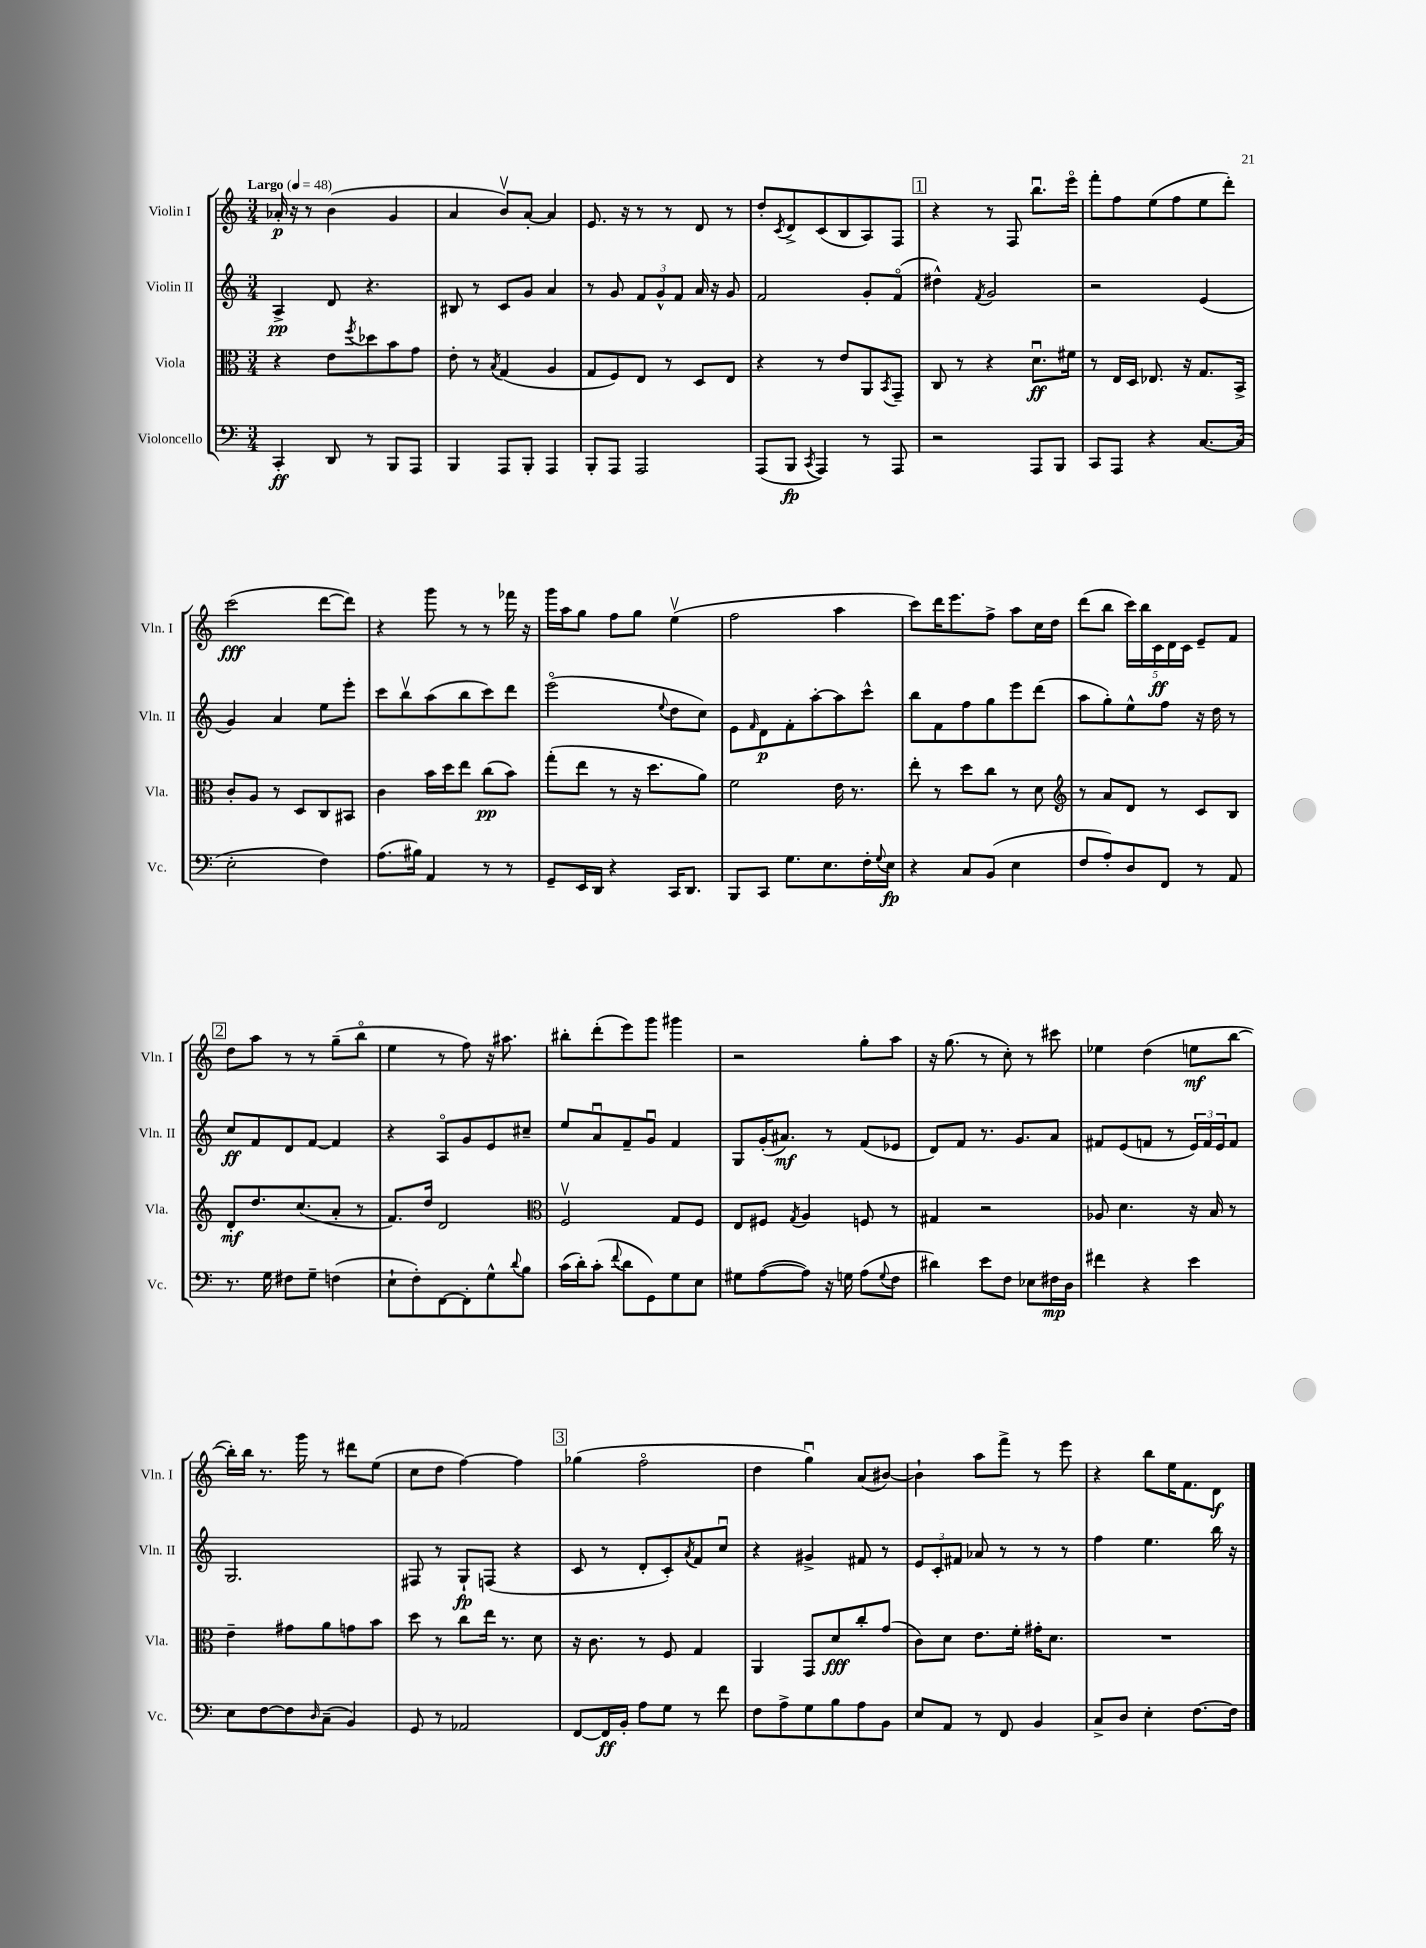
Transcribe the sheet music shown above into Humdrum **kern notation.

**kern	**kern	**kern	**kern
*staff4	*staff3	*staff2	*staff1
*clefF4	*clefC3	*clefG2	*clefG2
*k[]	*k[]	*k[]	*k[]
*M3/4	*M3/4	*M3/4	*M3/4
*MM48	*MM48	*MM48	*MM48
4CC'/	4r	4A^/	16a-'/
.	.	.	16r
.	.	.	8r
8DD/	8e\L	8d/	(4b\
.	8qff/	.	.
8r	8dd-\	4.r	.
8BBB/L	8b\	.	4g/
8AAA/J	8g\J	.	.
=	=	=	=
4BBB/	8e'\	8B#/	4a/
.	8r	8r	.
.	8qB/	.	.
8AAA/L	(4G/	8c/L	8bv/L)
8BBB'/J	.	8g/J	[8a'/J
4AAA/	4A/	4a/	4a/]
=	=	=	=
8BBB'/L	8G/L	8r	8.e/
8AAA/J	8F/)	8g/	.
.	.	.	16r
2AAA/	8E/J	12f/L	8r
.	.	12g^^/	.
.	8r	.	8r
.	.	12f/J	.
.	8D/L	16a/	8d/
.	.	16r	.
.	8E/J	8g/	8r
=	=	=	=
(8AAA/L	4r	2f/	8dd'/L
.	.	.	8qc/
8BBB/J	.	.	8d^/
8qCC/	.	.	.
4AAA/)	8r	.	(8c/
.	8e/L	.	8B/
8r	8AA/	8g'/L	8A/)
.	8qBB/	.	.
8AAA/	8GG~/J	(8fo/J	8F/J
=	=	=	=
2r	8C/	4dd#^^\)	4r
.	8r	.	.
.	.	8qf/	.
.	4r	2g/	8r
.	.	.	8F/
8AAA/L	8.du\L	.	8.bbu\L
8BBB/J	.	.	.
.	16f#\Jk	.	16eeeo\Jk
=	=	=	=
8CC/L	8r	2r	8fff'\L
8AAA/J	16E/LL	.	8ff\
.	16D/JJ	.	.
4r	8.E-/	.	(8ee\
.	.	.	8ff\
.	16r	.	.
[8.C/L	8.G/L	(4e/	8ee\
.	.	.	8ddd'\J)
(16C/]Jk	16BB^/Jk	.	.
=	=	=	=
2E'\	8c'/L	4g/)	(2ccc\
.	8A/J	.	.
.	8r	4a/	.
.	8D/L	.	.
4F\)	8C/	8ee\L	[8ddd\L
.	8BB#/J	8eee'\J	8ddd\]J)
=	=	=	=
(8.A\L	4c\	8ccc\L	4r
.	.	8bbv\	.
16B#\Jk)	.	.	.
4AA/	16b\LL	(8aa\	8ggg\
.	16dd\J	.	.
.	8ee\J	8bb\	8r
8r	(8cc\L	8ccc\)	8r
8r	8b\J)	8ddd\J	16fff-\
.	.	.	16r
=	=	=	=
8GG~/L	(8gg'\L	(2eeeo\	16ggg\LL
.	.	.	16aa\J
16EE/L	8ee\J	.	8gg\J
16DD/JJ	.	.	.
4r	8r	.	8ff\L
.	16r	.	8gg\J
.	8.dd\L	.	.
.	.	8qqee/	.
16CC/LK	.	8dd\L	(4eev\
8.DD/J	.	.	.
.	8a\J)	8cc\J)	.
=	=	=	=
8BBB/L	2f\	8e\L	2ff\
.	.	16qqf/	.
8CC/J	.	8d\	.
8.G\L	.	8f'\	.
.	.	[8aa'\	.
8.E\	.	.	.
.	16e\	8aa\]	4aa\
.	8.r	.	.
16F'\L	.	8ccc^^\J	.
8qqG/	.	.	.
16E\JJ	.	.	.
=	=	=	=
4r	8ee'\	8bb\L	8ccc\L)
.	8r	8f\	16ddd\K
.	.	.	8.eee\
8C/L	8dd\L	8ff\	.
(8BB/J	8cc\J	8gg\	8ff^\J
4E\	8r	8eee\	8aa\L
.	8d\	(8ddd\J	16cc\L
.	.	.	16dd\JJ
=	=	=	=
*	*clefG2	*	*
8F/L	8r	8aa\L	(8ddd\L
8A'/)	8a/L	8gg'\)	8bb\J
8D/	8d/J	8ee^^\	20ccc\LL)
.	.	.	20bb\
.	.	.	20c\
8FF/J	8r	8ff\J	.
.	.	.	20d\
.	.	.	20c\JJ
8r	8c/L	16r	8e~/L
.	.	16dd\	.
8AA/	8B/J	8r	8f/J
=	=	=	=
8.r	8d'/L	8cc/L	8dd\L
.	8.dd/	8f/	8aa\J
16G\	.	.	.
8F#\L	.	8d/	8r
.	(8.cc/	.	.
8G~\J	.	[8f/J	8r
(4F\	8a'/J	4f/]	(8gg~\L
.	8r	.	8bbo\J
=	=	=	=
8E`\L	8.f/L)	4r	4ee\
8F'\)	.	.	.
.	16dd/Jk	.	.
[8FF\	2d/	8Ao/L	8r
8FF'\]	.	8g/	8ff\)
8G^^\	.	8e/	16r
.	.	.	8.aa#\
8qqd/	.	.	.
8B\J	.	8cc#~/J	.
=	=	=	=
*	*clefC3	*	*
(16c\LL	2Fv/	8ee/L	8bb#'\L
16d'\J)	.	.	.
(8c'\J	.	8au/	(8ddd'\
8qqf/	.	.	.
8d\L	.	8f~/	8eee\)
8GG\)	.	8gu/J	8ggg\J
8G\	8G/L	4f/	4ggg#\
8E\J	8F/J	.	.
=	=	=	=
8G#\L	8E/L	8G/L	2r
([8A\	8F#/J	(16g'/K	.
.	.	8.a#/J)	.
.	8qG/	.	.
8A\]J)	4A/	.	.
16r	.	8r	.
16G\	.	.	.
(8A\L	8F/	(8f/L	8gg'\L
8qqG/	.	.	.
8F\J	8r	8e-/J	8aa\J
=	=	=	=
4d#\)	4G#/	8d/L)	16r
.	.	.	(8.gg\
.	.	8f/J	.
8e\L	2r	8.r	8r
8F\J	.	.	8cc'\)
.	.	8.g/L	.
8E-\L	.	.	8r
16F#\L	.	8a/J	8ccc#\
16D\JJ	.	.	.
=	=	=	=
4f#\	8A-/	8f#/L	4ee-\
.	4.d\	(8e/	.
4r	.	8f/J	(4dd\
.	.	8r	.
4e\	16r	24e/LL)	8ee\L
.	.	24f/	.
.	16B/	.	.
.	.	24e/J	.
.	8r	8f/J	[8bb\J
=	=	=	=
8E\L	4e~\	2.G/	16bb'\]LL)
.	.	.	16bb\JJ
[8F\	.	.	8.r
8F\]	8g#\L	.	.
.	.	.	16ggg\
16qqD/	.	.	.
(8C~\J	8a\	.	8r
4BB/)	8g\	.	8ddd#\L
.	8b\J	.	(8ee\J
=	=	=	=
8GG/	8dd\	8F#/	8cc\L
8r	8r	8r	8dd\J
2AA-/	8cc\L	8G`/L	[4ff\)
.	16ee\Jk	(8F/J	.
.	8.r	.	.
.	.	4r	4ff\]
.	8d\	.	.
=	=	=	=
[8FF/L	16r	8c/	(4gg-\
.	8.c\	.	.
16FF/]L	.	8r	.
16BB'/JJ	.	.	.
8A\L	8r	8d'/L	2ffo\
8G\J	8F/	8c'/)	.
.	.	8qa/	.
8r	4G/	8f/	.
8f\	.	8ccu/J	.
=	=	=	=
8F\L	4AA/	4r	4dd\
8A^\	.	.	.
8G\	8GG/L	4g#^/	4ggu\)
8B\	8d/	.	.
8A\	8cc'/	8f#/	(8a/L
8BB\J	(8g/J	8r	[8b#/J)
=	=	=	=
8E/L	8c\L)	12e/L	4b#`\]
.	.	12c'/	.
8AA/J	8d\J	.	.
.	.	12f#/J	.
8r	8.e\L	8a-/	8aa\L
8FF/	.	8r	8fff^\J
.	16f'\Jk	.	.
4BB/	16g#'\LK	8r	8r
.	8.d\J	.	.
.	.	8r	8eee\
=	=	=	=
8C^/L	2.r	4ff\	4r
8D/J	.	.	.
4E'\	.	4.ee\	8bb\L
.	.	.	16ee\K
.	.	.	8.f\
[8.F\L	.	.	.
.	.	16bb\	8d\J
16F\]Jk	.	16r	.
==	==	==	==
*-	*-	*-	*-
